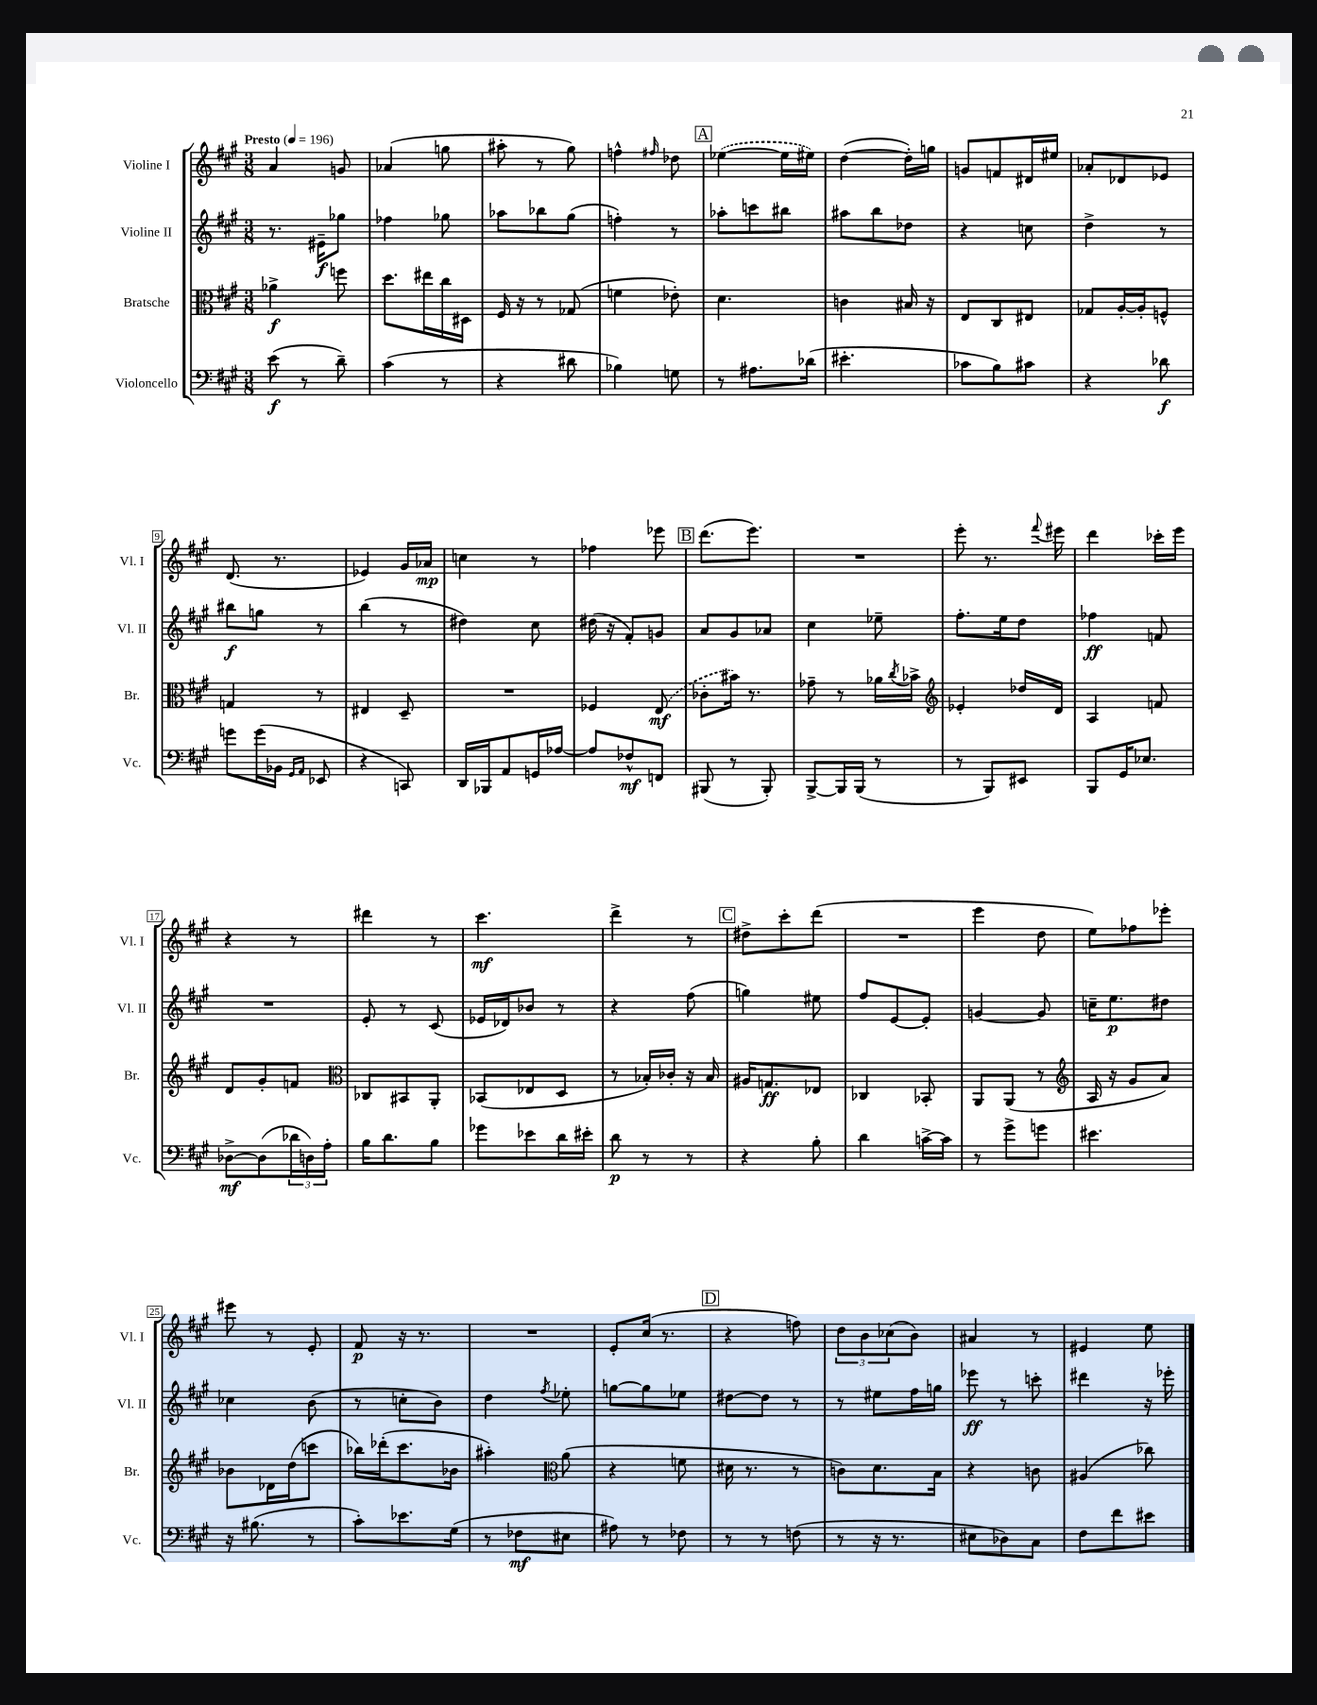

**kern	**kern	**kern	**kern
*staff4	*staff3	*staff2	*staff1
*clefF4	*clefC3	*clefG2	*clefG2
*k[f#c#g#]	*k[f#c#g#]	*k[f#c#g#]	*k[f#c#g#]
*M3/8	*M3/8	*M3/8	*M3/8
*MM196	*MM196	*MM196	*MM196
(8e	4a-^	8.r	4a
8r	.	.	.
.	.	16e#~	.
8d~)	8ff	8gg-	8g
=	=	=	=
(4c#	8.dd	4ff-	(4a-
.	16ee#	.	.
8r	16cc#	8gg-	8gg
.	16D#	.	.
=	=	=	=
4r	16F#	8aa-	8aa#'
.	16r	.	.
.	8r	8bb-	8r
8d#	(8G-	(8gg#	8gg#)
=	=	=	=
4B-)	4f	4ff')	4ff^^
.	.	.	16qqff#
8G	8e-')	8r	8dd-
=	=	=	=
8r	4.d	8aa-'	([4ee-
8.A#	.	8ccc	.
.	.	8bb#	16ee-]
(16d-	.	.	16ee#)
=	=	=	=
4.e#'	4c	8aa#	([4dd
.	.	8bb	.
.	16B#	8dd-	16dd'])
.	16r	.	16gg
=	=	=	=
8c-	8E	4r	8g
8B)	8C#	.	8f
8c#	8E#	8cc	16d#
.	.	.	16ee#
=	=	=	=
4r	8G-	4dd^	8a-'
.	[16A'	.	8d-
.	16A']	.	.
8d-	8F^^	8r	8e-
=	=	=	=
8g	4G	8bb#	(8.d
(16g	.	8gg	.
16BB-	.	.	8.r
16qqGG#	.	.	.
16qqAA	.	.	.
8EE-	8r	8r	.
=	=	=	=
4r	4E#	(4bb	4e-)
8CC)	8D~	8r	16g#
.	.	.	16a-
=	=	=	=
16DD	4.r	4dd#)	4cc
16BBB-	.	.	.
8AA	.	.	.
16GG	.	8cc#	8r
[16A-	.	.	.
=	=	=	=
8A-]	4F-	(16dd#	4ff-
.	.	16r	.
8F-^^	.	8f#')	.
8FF	(8E	8g	8eee-
=	=	=	=
(8BBB#	8c-'	8a	(8.ddd
8r	16b#)	8g#	.
.	8.r	.	8.eee)
8BBB#')	.	8a-	.
=	=	=	=
[8BBB^	8g-~	4cc#	4.r
16BBB]	8r	.	.
(16BBB	.	.	.
8r	16a-	8ee-~	.
.	8qcc#	.	.
.	16b-^	.	.
=	=	=	=
*	*clefG2	*	*
8r	4e-'	8.ff#'	8eee'
8BBB)	.	.	8.r
.	.	16ee	.
8EE#	16dd-	8dd	.
.	.	.	8qqfff#
.	16d	.	16eee#
=	=	=	=
8BBB	4A	4ff-	4ddd
16GG#	.	.	.
8.E-	.	.	.
.	8f	8f	16ccc-'
.	.	.	16eee
=	=	=	=
[8D-^	8d	4.r	4r
(8D-]	8g#'	.	.
24d-	8f	.	8r
24D)	.	.	.
24A'	.	.	.
=	=	=	=
*	*clefC3	*	*
16B	8C-	8e'	4ddd#
8.d	.	.	.
.	8BB#	8r	.
8B	8AA'	(8c#	8r
=	=	=	=
8g-	(8BB-	16e-	4.ccc#
.	.	16d-)	.
8e-	8E-	8b-	.
16d	8D	8r	.
16e#'	.	.	.
=	=	=	=
8d	8r	4r	4ddd^
8r	16B-')	.	.
.	16c-'	.	.
8r	16r	(8ff#	8r
.	16B-	.	.
=	=	=	=
4r	16A#	4gg)	8dd#^
.	8.G	.	.
.	.	.	8ccc#'
8B'	8E-	8ee#	(8ddd
=	=	=	=
4d	4C-	8ff#	4.r
.	.	[8e	.
[16c^	8BB-'	8e']	.
16c]	.	.	.
=	=	=	=
8r	8AA	[4g	4eee
8g#^	(8AA	.	.
8g	8r	8g]	8dd
=	=	=	=
*	*clefG2	*	*
4.e#	16A	16cc~	8ee)
.	16r	8.ee	.
.	8g#	.	8ff-
.	8a)	8dd#	8eee-'
=	=	=	=
16r	8b-	4cc-	8eee#
(8.B#	.	.	.
.	16d-	.	8r
.	(16dd	.	.
8r	8ccc	(8b	8e'
=	=	=	=
8c#')	16bb-)	8r	8f#
.	(16ddd-'	.	.
8.e-	8.ccc#	8cc'	16r
.	.	.	8.r
.	.	8b)	.
(16G#	16b-	.	.
=	=	=	=
8r	4aa#')	4dd	4.r
8F-	.	.	.
*	*clefC3	*	*
.	.	8qff#	.
8E#	(8a	8ee-'	.
=	=	=	=
8A#)	4r	[8gg	8e'
8r	.	8gg]	(16cc#
.	.	.	8.r
8F-	8f	8ee-	.
=	=	=	=
8r	16d#	[8dd#	4r
.	8.r	.	.
8r	.	8dd#]	.
(8F	8r	8r	8ff)
=	=	=	=
8r	8c)	8r	12dd
.	.	.	12b
16r	8.d	8ee#	.
.	.	.	(12cc-
8.r	.	.	.
.	.	16ff#	8b)
.	16B	16gg	.
=	=	=	=
8E#	4r	8eee-	4a#
8D-)	.	8r	.
8C#	8c	8ccc'	8r
=	=	=	=
8F#	(4A#	4ddd#	4e#
8f#	.	.	.
8e#	8cc-)	16r	8ee
.	.	16eee-'	.
==	==	==	==
*-	*-	*-	*-
